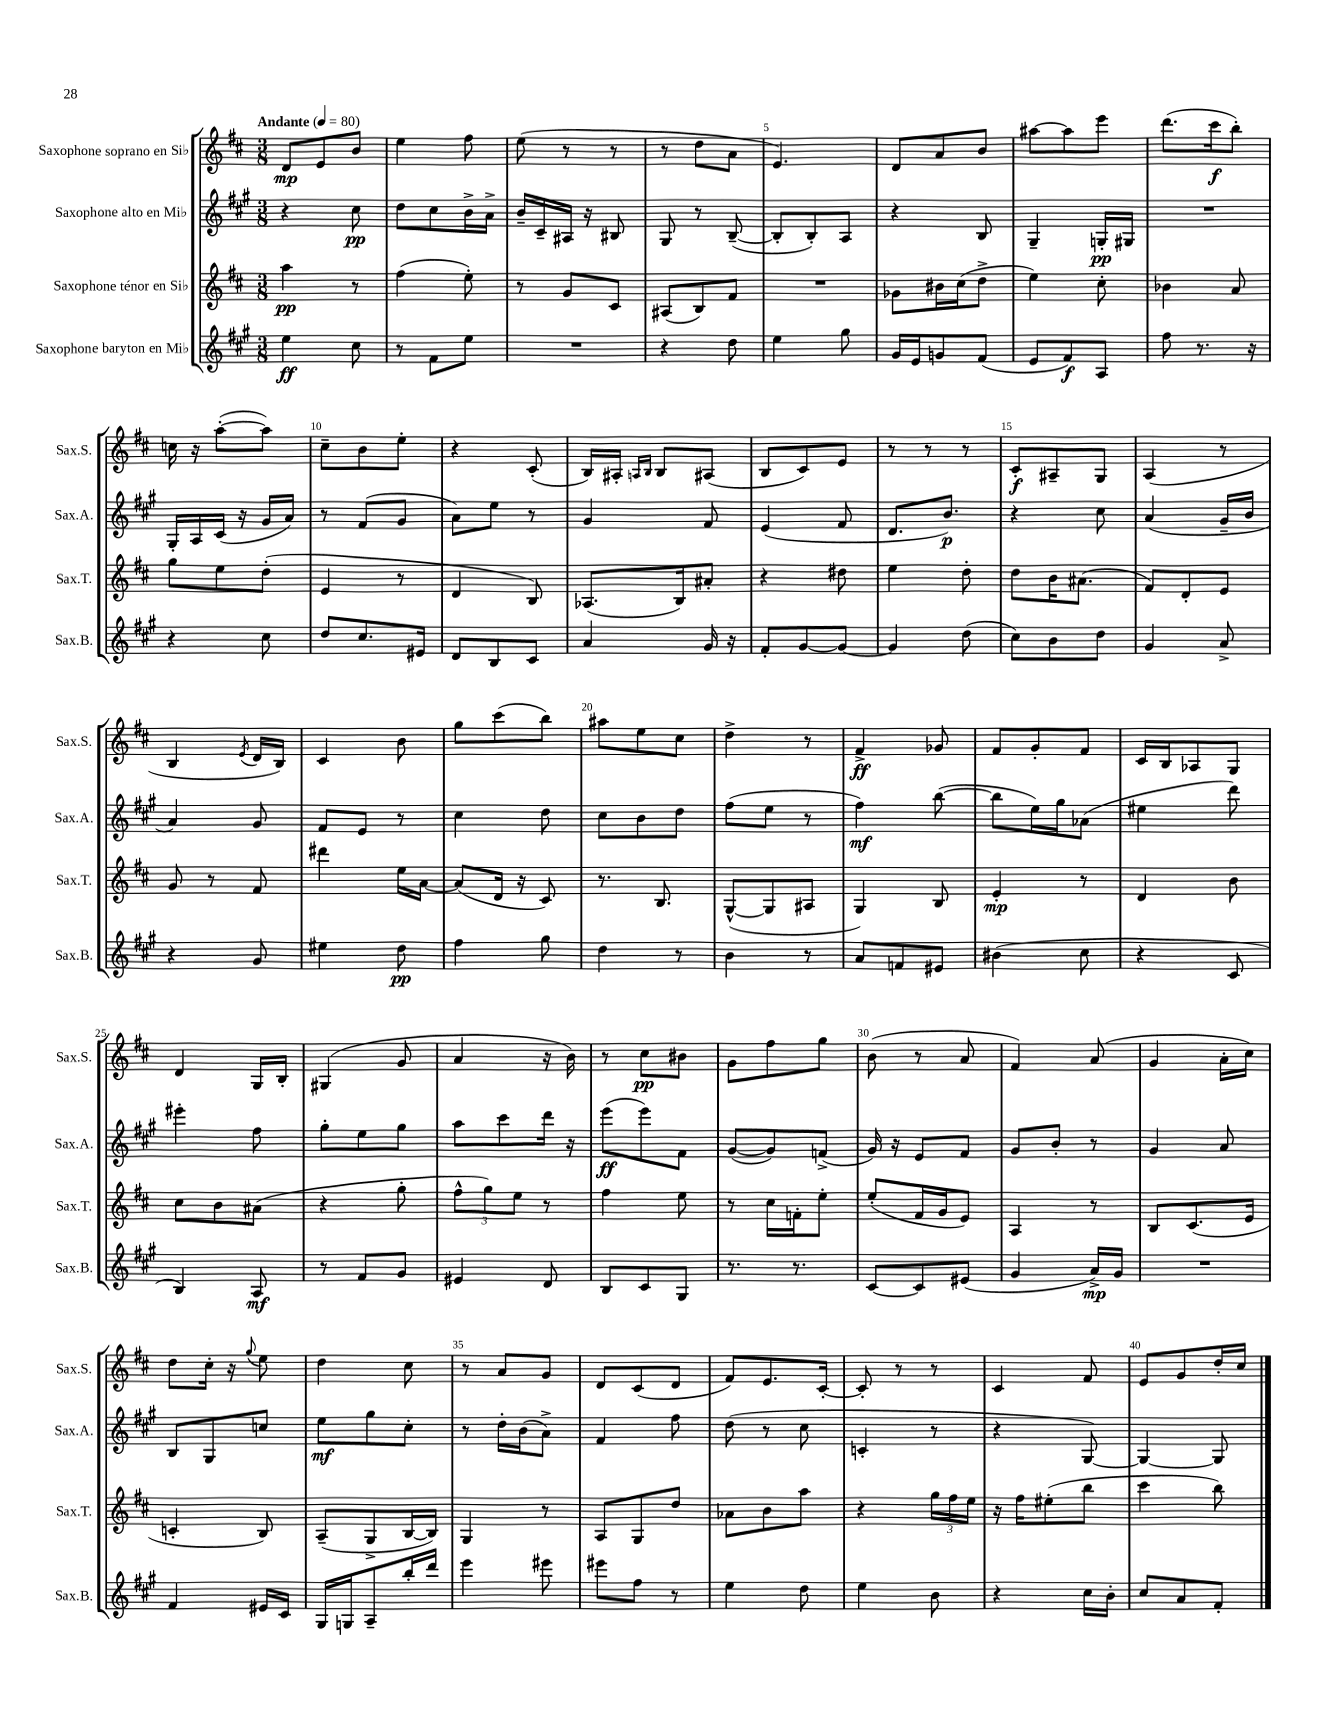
<<
\new StaffGroup <<
\new Staff = "s0" \with { instrumentName = "Saxophone soprano en Sib" shortInstrumentName = "Sax.S." } {
    \clef treble \key d \major \numericTimeSignature \time 3/8 \tempo "Andante" 4 = 80
    d'8\mp e'8 b'8 |
    e''4 fis''8 |
    e''8( r8 r8 |
    r8 d''8 a'8 |
    e'4.) |
    d'8 a'8 b'8 |
    ais''8~ ais''8 e'''8 |
    d'''8.( cis'''16\f b''8-.) |
    c''16 r16 a''8~-.( a''8) |
    cis''8-- b'8 e''8-. |
    r4 cis'8-.( |
    b16) ais16-. \grace { a16 b16 } b8 ais8( |
    b8 cis'8) e'8 |
    r8 r8 r8 |
    cis'8-.\f ais8-- g8 |
    a4( r8 |
    b4 \acciaccatura { e'8 } d'16 b16) |
    cis'4 b'8 |
    g''8 cis'''8( b''8) |
    ais''8 e''8 cis''8 |
    d''4-> r8 |
    fis'4->\ff ges'8 |
    fis'8 g'8-. fis'8 |
    cis'16 b16 aes8 g8 |
    d'4 g16 b16-. |
    gis4( g'8 |
    a'4 r16 b'16) |
    r8 cis''8\pp bis'8 |
    g'8 fis''8 g''8 |
    b'8( r8 a'8 |
    fis'4) a'8( |
    g'4 a'16-. cis''16) |
    d''8 cis''16-. r16 \appoggiatura { g''8 } e''8 |
    d''4 cis''8 |
    r8 a'8 g'8 |
    d'8 cis'8( d'8 |
    fis'8) e'8. cis'16~-. |
    cis'8-. r8 r8 |
    cis'4 fis'8 |
    e'8 g'8 d''16-. cis''16 \bar "|." |
}
\new Staff = "s1" \with { instrumentName = "Saxophone alto en Mib" shortInstrumentName = "Sax.A." } {
    \clef treble \key a \major \numericTimeSignature \time 3/8
    r4 cis''8\pp |
    d''8 cis''8 b'16-> a'16-> |
    b'16-- cis'16-- ais16 r16 bis8 |
    gis8 r8 b8~--( |
    b8-. b8-.) a8 |
    r4 b8 |
    gis4-- g16-.\pp gis16 |
    R4. |
    gis16-. a16 cis'16( r16 gis'16 a'16) |
    r8 fis'8( gis'8 |
    a'8) e''8 r8 |
    gis'4 fis'8 |
    e'4( fis'8 |
    d'8. b'8.\p) |
    r4 cis''8 |
    a'4( gis'16-- b'16 |
    a'4) gis'8 |
    fis'8 e'8 r8 |
    cis''4 d''8 |
    cis''8 b'8 d''8 |
    fis''8( e''8 r8 |
    fis''4\mf) b''8~( |
    b''8 e''16) gis''16 aes'8( |
    eis''4 d'''8) |
    eis'''4-. fis''8 |
    gis''8-. e''8 gis''8 |
    a''8 cis'''8 d'''16 r16 |
    e'''8\ff( e'''8) fis'8 |
    gis'8~( gis'8) f'8->( |
    gis'16) r16 e'8 fis'8 |
    gis'8 b'8-. r8 |
    gis'4 a'8 |
    b8 gis8 c''8 |
    e''8\mf gis''8 cis''8-. |
    r8 d''16-. b'16( a'8->) |
    fis'4 fis''8 |
    d''8( r8 cis''8 |
    c'4-. r8 |
    r4 gis8~) |
    gis4~ gis8 \bar "|." |
}
\new Staff = "s2" \with { instrumentName = "Saxophone ténor en Sib" shortInstrumentName = "Sax.T." } {
    \clef treble \key d \major \numericTimeSignature \time 3/8
    a''4\pp r8 |
    fis''4( e''8-.) |
    r8 g'8 cis'8 |
    ais8( b8) fis'8 |
    R4. |
    ges'8 bis'16 cis''16( d''8-> |
    e''4) cis''8-. |
    bes'4 a'8 |
    g''8 e''8 d''8-.( |
    e'4 r8 |
    d'4 b8) |
    aes8.( b16) ais'8-. |
    r4 dis''8 |
    e''4 d''8-. |
    d''8 b'16 ais'8.( |
    fis'8) d'8-. e'8 |
    g'8 r8 fis'8 |
    dis'''4 e''16 a'16~ |
    a'8( d'16 r16 cis'8) |
    r8. b8. |
    g8~-^( g8 ais8 |
    g4) b8 |
    e'4-.\mp r8 |
    d'4 b'8 |
    cis''8 b'8 ais'8( |
    r4 g''8-. |
    \tuplet 3/2 { fis''8-^ g''8) e''8 } r8 |
    fis''4 e''8 |
    r8 cis''16 f'16-. e''8-. |
    e''8-.( fis'16 g'16 e'8) |
    a4 r8 |
    b8 cis'8.( e'16 |
    c'4-. b8) |
    a8--( g8-> b16~ b16) |
    g4 r8 |
    a8 g8 d''8 |
    aes'8 b'8 a''8 |
    r4 \tuplet 3/2 { g''16 fis''16 e''16 } |
    r16 fis''16 eis''8-.( b''8 |
    cis'''4 b''8) \bar "|." |
}
\new Staff = "s3" \with { instrumentName = "Saxophone baryton en Mib" shortInstrumentName = "Sax.B." } {
    \clef treble \key a \major \numericTimeSignature \time 3/8
    e''4\ff cis''8 |
    r8 fis'8 e''8 |
    R4. |
    r4 d''8 |
    e''4 gis''8 |
    gis'16 e'16 g'8 fis'8( |
    e'8 fis'8\f) a8 |
    fis''8 r8. r16 |
    r4 cis''8 |
    d''8 cis''8. eis'16 |
    d'8 b8 cis'8 |
    a'4 gis'16 r16 |
    fis'8-. gis'8~ gis'8~ |
    gis'4 d''8( |
    cis''8) b'8 d''8 |
    gis'4 a'8-> |
    r4 gis'8 |
    eis''4 d''8\pp |
    fis''4 gis''8 |
    d''4 r8 |
    b'4 r8 |
    a'8 f'8 eis'8 |
    bis'4( cis''8 |
    r4 cis'8 |
    b4) a8\mf |
    r8 fis'8 gis'8 |
    eis'4 d'8 |
    b8 cis'8 gis8 |
    r8. r8. |
    cis'8~ cis'8 eis'8( |
    gis'4 a'16->\mp) gis'16 |
    R4. |
    fis'4 eis'16 cis'16 |
    gis16 g16 a8-- b''16-. d'''16 |
    e'''4 eis'''8 |
    eis'''8 fis''8 r8 |
    e''4 d''8 |
    e''4 b'8 |
    r4 cis''16 b'16-. |
    cis''8 a'8 fis'8-. \bar "|." |
}
>>
>>
\layout { \context { \Score \override BarNumber.break-visibility = ##(#f #t #t) barNumberVisibility = #(every-nth-bar-number-visible 5) } }
